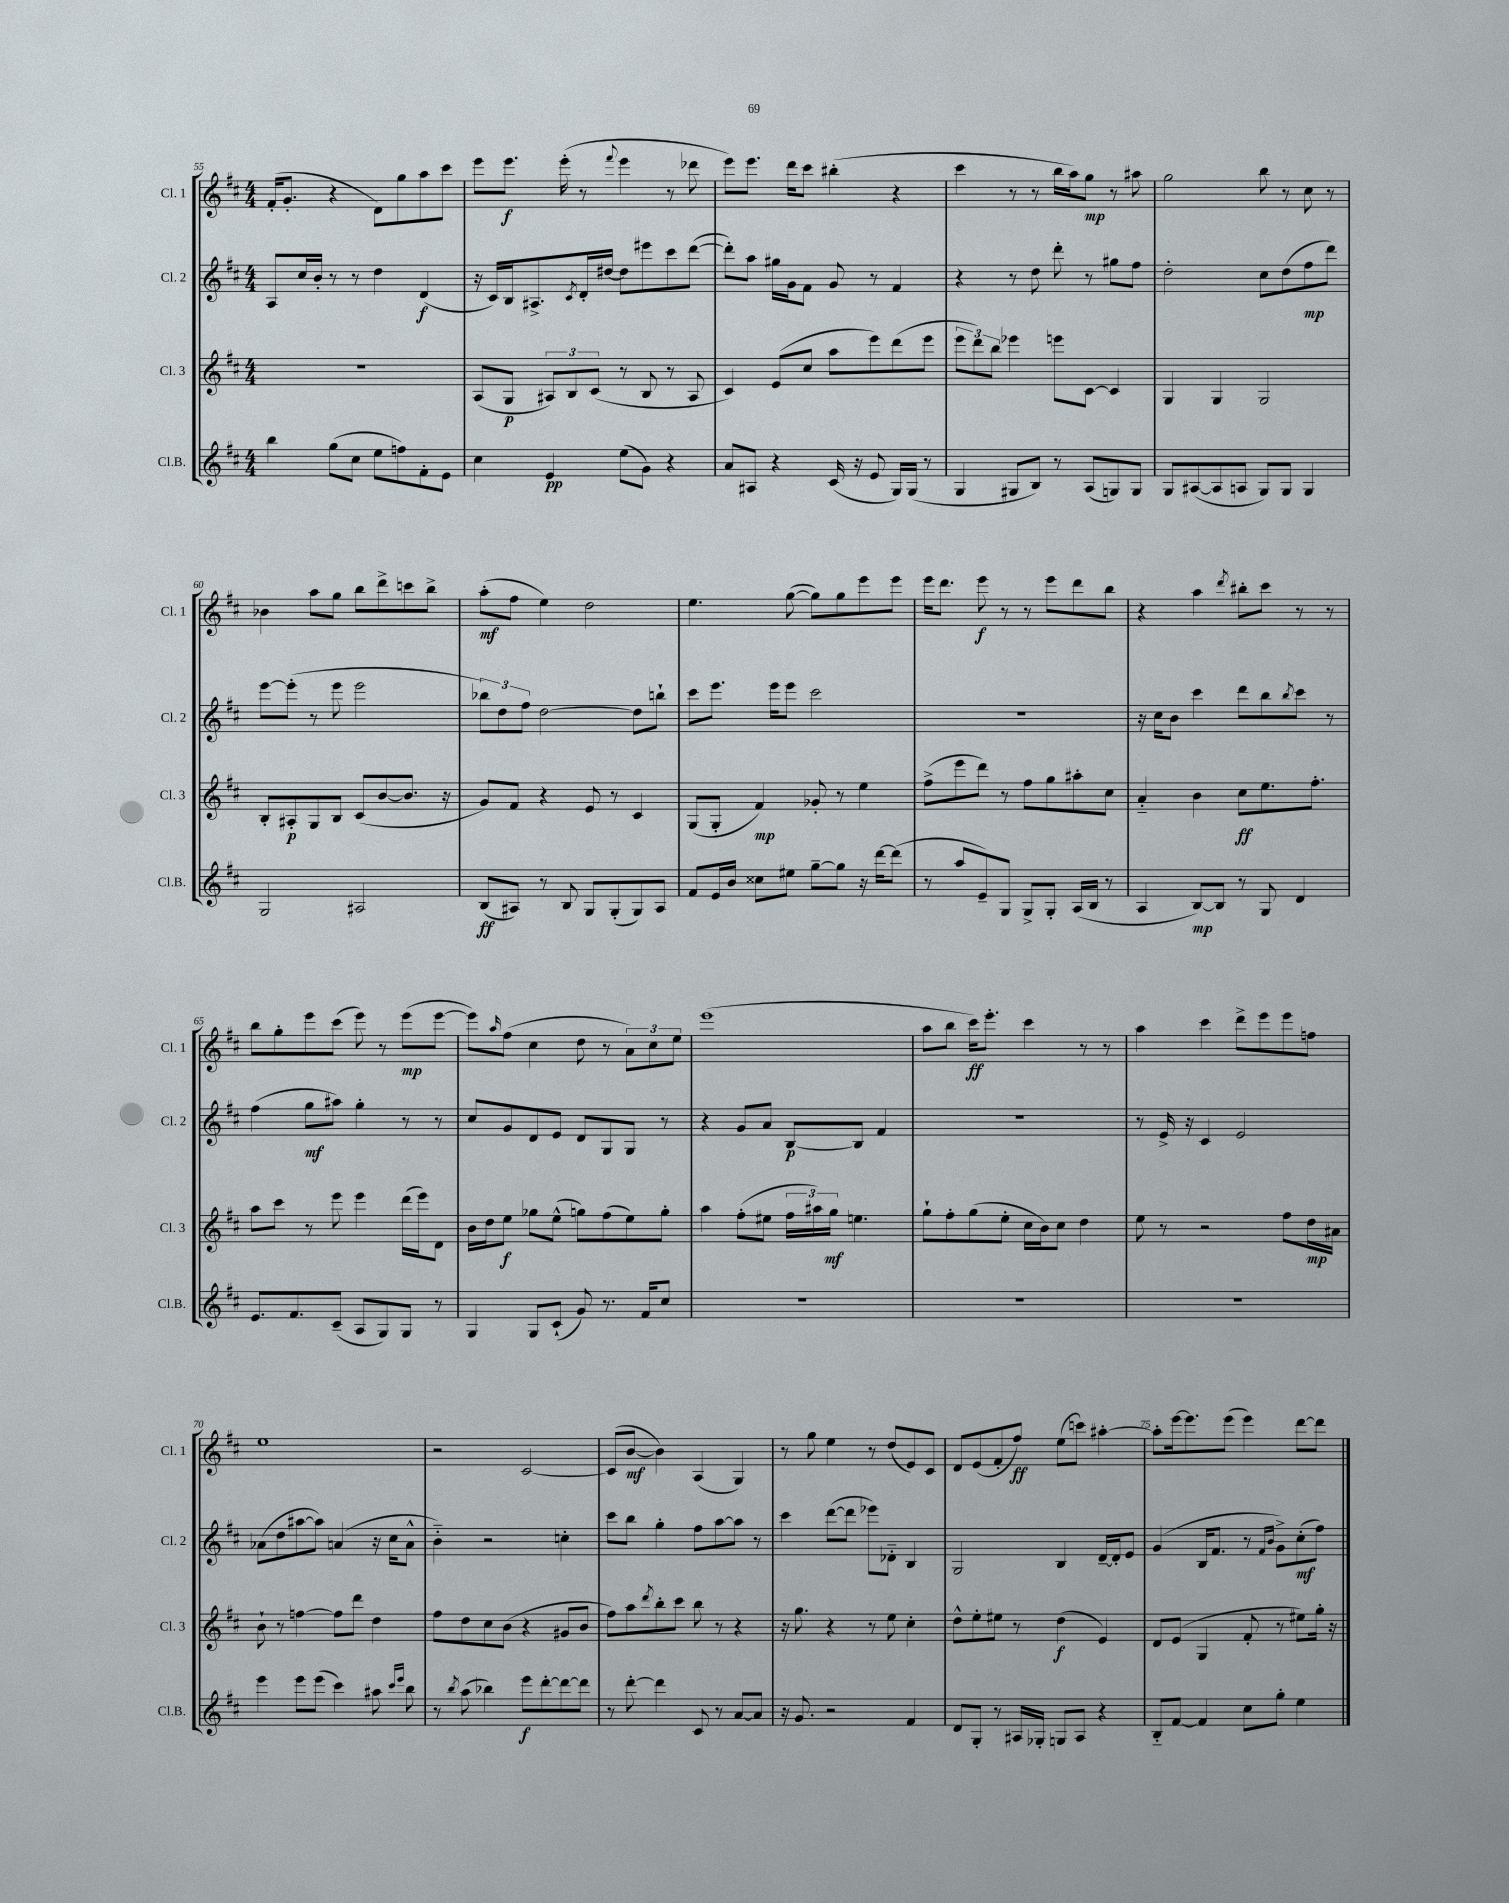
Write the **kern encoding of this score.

**kern	**kern	**kern	**kern
*staff4	*staff3	*staff2	*staff1
*clefG2	*clefG2	*clefG2	*clefG2
*k[f#c#]	*k[f#c#]	*k[f#c#]	*k[f#c#]
*M4/4	*M4/4	*M4/4	*M4/4
4bb\	1r	8A/L	(16f#'/LK
.	.	.	8.g'/J
.	.	16cc#/L	.
.	.	16b'/JJ	.
(8gg\L	.	8r	4r
8cc#\J	.	8r	.
8ee\L	.	4dd\	8d\L)
8ff\)	.	.	8gg\
8f#'\	.	(4d/	8aa\
8e\J	.	.	8ccc#\J
=	=	=	=
4cc#\	(8A/L	16r	8eee\L
.	.	16c#/LL)	.
.	8G/J	16B/J	8.eee\J
.	.	8.A#^/	.
4e/	12A#/L)	.	.
.	.	.	(16eee'\
.	12B/	.	.
.	.	8qc#/	.
.	.	16d'/L	8r
.	(12c#/J	.	.
.	.	[16dd#/JJ	.
.	.	.	8qqfff#/
(8ee\L	8r	8dd#\]L	4eee\
8g\J)	8B/	8eee#\	.
4r	8r	8ccc#\	8r
.	8A#/	([8ddd\J	8ddd-\
=	=	=	=
8a/L	4c#/)	8ddd'\]L)	8eee\L)
8A#/J	.	8aa\J	8.eee\J
4r	(8e/L	16gg#\LL	.
.	.	16g\J	16ddd\LK
.	8cc#/J	8f#\J	8ccc#\J
(16c#/	8aa\L	8g/	(4bb#'\
16r	.	.	.
8e/	8eee\)	8r	.
16G/LL)	(8ddd\	4f#/	4r
(16G/JJ	.	.	.
8r	8eee\J	.	.
=	=	=	=
4G/	12eee\L	4r	4ccc#\
.	12ddd\)	.	.
.	12bb\J	.	.
8G#/L	4eee-\	8r	8r
8B/J)	.	8dd\	8r
8r	8eee\L	8ddd'\	16bb\LL
.	.	.	16aa\J)
(8A/L	[8c#\J	8r	8gg\J
8G/)	4c#/]	8gg#\L	8r
8G/J	.	8ff#\J	8aa#\
=	=	=	=
8G/L	4G/	2dd'\	2gg\
([8A#/	.	.	.
8A#/]	4G/	.	.
8A/J	.	.	.
8G/L)	2G/	8cc#\L	8bb\
8G/J	.	(8dd\	8r
4G/	.	8ff#\	8cc#\
.	.	8ddd\J)	8r
=	=	=	=
2G/	8B'/L	[8eee\L	4b-\
.	8A#'/	(8eee'\]J	.
.	8G/	8r	8aa\L
.	8B/J	8eee\	8gg\J
2A#/	(8c#/L	2eee\	8bb\L
.	[8b/	.	8ddd^\
.	8.b/]J	.	8ccc\
.	.	.	8bb^\J
.	16r	.	.
=	=	=	=
(8B/L	8g/L)	12bb-\L)	(8aa'\L
.	.	12dd\	.
8A#/J)	8f#/J	.	8ff#\J
.	.	12ff#\J	.
8r	4r	[2dd\	4ee\)
8B/	.	.	.
8G/L	8e/	.	2dd\
(8G'/	8r	.	.
8G/)	4c#/	8dd\]L	.
8A#/J	.	8bb`\J	.
=	=	=	=
8f#/L	(8G/L	8ccc#\L	4.ee\
16e/L	8G'/J	8.eee\J	.
16b/JJ	.	.	.
8cc##\L	4f#/)	.	.
.	.	16eee\LK	.
8ee#\J	.	8eee\J	([8gg\
[8gg~\L	8g-'/	2ccc#\	8gg\]L)
8gg\]J	8r	.	8gg\
16r	4ee\	.	8eee\
[16ddd\LK	.	.	.
(8ddd\]J	.	.	8eee\J
=	=	=	=
8r	(8ff#^\L	1r	16eee\LK
.	.	.	8.ddd\J
8aa/L	8eee\	.	.
8e~/)	8ddd\J)	.	8eee\
8G/J	8r	.	8r
8G^/L	8ff#\L	.	8r
8G'/J	8gg\	.	8eee\L
(16A/LL	8aa#'\	.	8ddd\
16B/JJ	.	.	.
8r	8cc#\J	.	8bb\J
=	=	=	=
4A/	4a'~/	16r	4r
.	.	16cc#\LK	.
.	.	8b\J	.
[8B/L)	4b\	4ccc#\	4aa\
8B/]J	.	.	.
.	.	.	8qddd/
8r	8cc#\L	8ddd\L	8bb#'\L
8G/	8.ee\	8bb\	8ccc#\J
.	.	8qbb/	.
4d/	.	8ccc#\J	8r
.	8.ff#'\J	.	.
.	.	8r	8r
=	=	=	=
8.e/L	8aa\L	(4ff#\	8bb\L
.	8ccc#\J	.	8gg'\
8.f#/	.	.	.
.	8r	8gg\L	8eee\
(8c#~/J	8eee\	8aa#\J)	(8ccc#\J
8A/L	4eee\	4gg'\	8eee\)
8G/)	.	.	8r
8G/J	(16ddd\LL	8r	(8eee\L
.	16eee\J)	.	.
8r	8d\J	8r	[8eee\J
=	=	=	=
4G/	16b\LL	8cc#/L	8eee\]L)
.	16dd\J	.	.
.	.	.	16qqaa/
.	8ee\J	8g/	(8ff#\J
8G/L	8gg-\L	8d/	4cc#\
(8c#`/J	(8ee^^\J	8e/J	.
8g/)	8gg\L)	8d/L	8dd\
8.r	(8ff#\	8G/	8r
.	8ee\)	8G/J	12a\L)
16f#/LK	.	.	.
.	.	.	12cc#\
8cc#/J	8gg'\J	8r	.
.	.	.	12ee\J
=	=	=	=
1r	4aa\	4r	(1eee
.	(8ff#'\L	8g/L	.
.	8ee#\J	8a/J	.
.	24ff#\LL	[8B/L	.
.	24aa#\)	.	.
.	24gg\JJ	.	.
.	4.ee\	8B/]J	.
.	.	4f#/	.
=	=	=	=
1r	8gg`\L	1r	8aa\L
.	8ff#'\	.	8bb\J
.	(8gg\	.	16ccc#\LK)
.	.	.	8.eee'\J
.	8ee'\J	.	.
.	16cc#\LL	.	4ccc#\
.	16b\J)	.	.
.	8cc#\J	.	.
.	4dd\	.	8r
.	.	.	8r
=	=	=	=
1r	8ee\	8r	4aa\
.	8r	16e^/	.
.	.	16r	.
.	2r	4c#/	4ccc#\
.	.	2e/	8ddd^\L
.	.	.	8eee\
.	8ff#\L	.	8eee\
.	16dd\L	.	8ff\J
.	16a#\JJ	.	.
=	=	=	=
4eee\	8b`\	(8a-\L	1ee
.	8r	8dd\	.
8eee\L	[4ff\	[8aa#\	.
(8eee\J	.	8aa#\]J)	.
4ccc#\)	8ff\]L	(4a/	.
.	8ddd\J	.	.
8aa#\	4dd\	16r	.
.	.	16cc#\LK	.
16qqccc#/LL	.	.	.
16qqeee/JJ	.	.	.
8bb\	.	8a^^\J	.
=	=	=	=
8r	8ff#\L	4b'~\)	2r
8qbb/	.	.	.
(8aa\	8dd\	.	.
4bb-\)	8cc#\	2r	.
.	(8b\J	.	.
8eee\L	4r	.	[2c#/
[8ddd'\	.	.	.
8ddd\_	8g#/L	4cc'\	.
8ddd\]J	8b/J	.	.
=	=	=	=
8r	8ff#\L)	8ccc#\L	(8c#/]L
[8ddd'\	8aa\	8bb\J	[8b/J
.	8qddd/	.	.
4ddd\]	8bb'\	4gg'\	4b\])
.	8ccc#\J	.	.
8c#/	8bb\	8ff#\L	(4A/
8r	8r	[8aa\	.
[8a/L	4r	8aa\]J	4G/)
8a/]J	.	8r	.
=	=	=	=
16r	16r	4ccc#\	8r
8.g/	8.gg\	.	.
.	.	.	8gg\
2r	4r	([8ddd\L	4ee\
.	.	8ddd\]J	.
.	8r	8eee-\L)	8r
.	8ee\	8d-'~\J	(8dd/L
4f#/	4cc#'\	4B/	8e/)
.	.	.	8c#/J
=	=	=	=
8d/L	8dd^^\L	2G/	8d/L
8G'/J	8ee'\	.	(8e/
8r	8ee#\J	.	8f#'/
16A#/LL	8r	.	8ff#/J)
16G-'/JJ	.	.	.
8G/L	(4dd\	4B/	(8ee\L
8A#/J	.	.	8ccc\J)
4r	4e/)	[16d~/LL	[4aa#'\
.	.	16d'/]J	.
.	.	8e/J	.
=	=	=	=
8B'~/L	8d/L	(4g/	8aa#'\]L
[8f#/J	(8e/J	.	[16eee\k
.	.	.	8.eee\]
4f#/]	4G/	16B/LK	.
.	.	8.f#/J	.
.	.	.	(8eee\J
8cc#\L	8f#'/	8r	4eee\)
.	.	16qqf#/LL	.
.	.	16qqb/JJ	.
8gg'\J	8r	8g^\L)	.
4ee\	8ee#\L)	(8cc#'\	[8ddd\L
.	16gg'\Jk	8ff#\J)	8ddd\]J
.	16r	.	.
==	==	==	==
*-	*-	*-	*-
